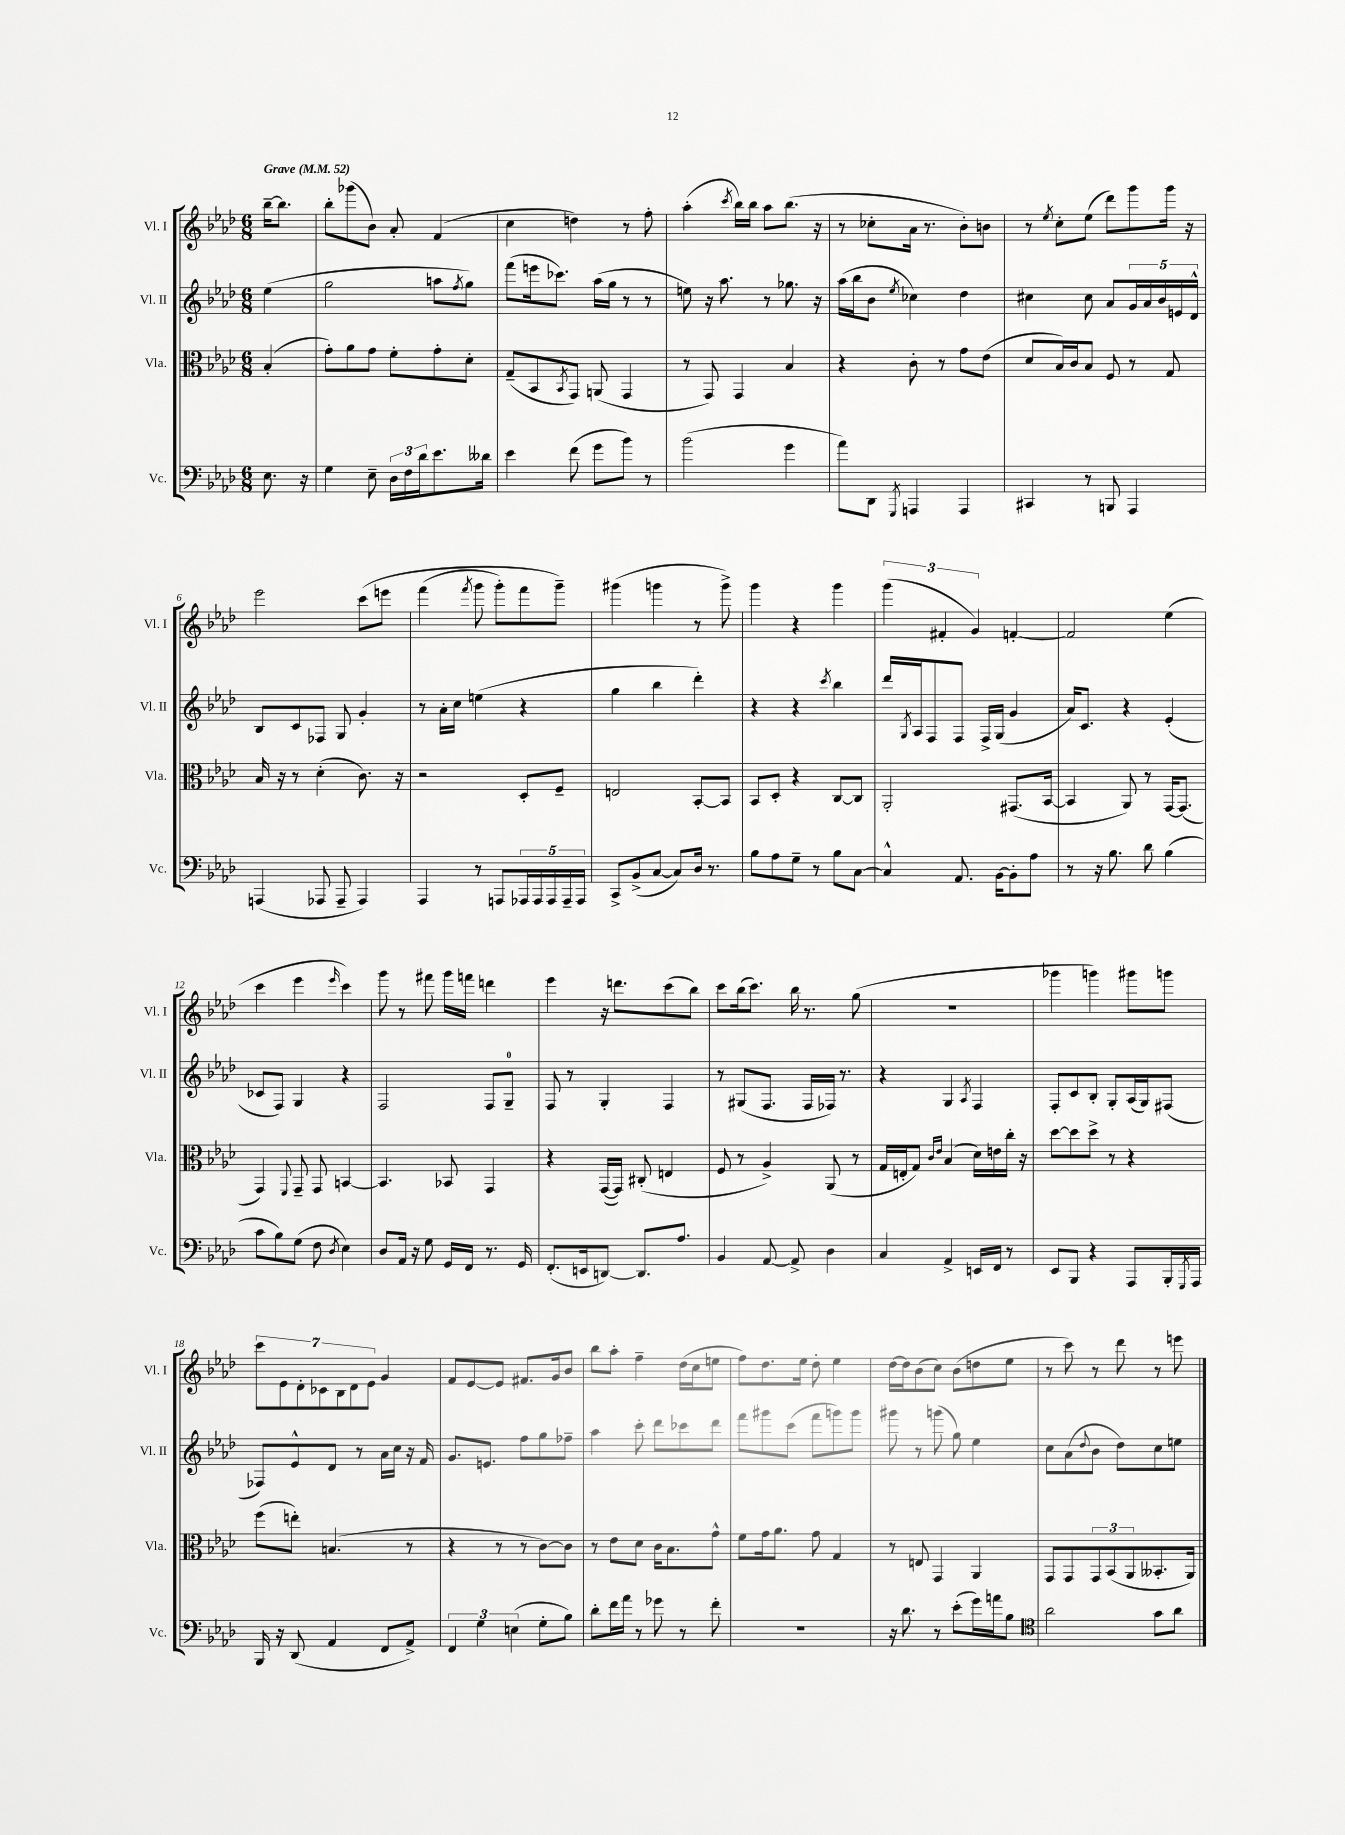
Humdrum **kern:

**kern	**kern	**kern	**kern
*staff4	*staff3	*staff2	*staff1
*clefF4	*clefC3	*clefG2	*clefG2
*k[b-e-a-d-]	*k[b-e-a-d-]	*k[b-e-a-d-]	*k[b-e-a-d-]
*M6/8	*M6/8	*M6/8	*M6/8
*MM52	*MM52	*MM52	*MM52
8.E-\	(4B-'/	(4ee-\	[16bb-~\LK
.	.	.	8.bb-\]J
16r	.	.	.
=	=	=	=
4G\	8g'\L)	2gg\	8bb-'\L
.	8a-\	.	(8ggg-\
8E-~\	8g\J	.	8b-\J)
24D-\LL	8f'\L	.	8a-'/
24F\	.	.	.
24d-\J	.	.	.
8.e-\	8g'\	8aa\L	(4f/
.	.	8qff/	.
.	8d-'\J	8gg\J)	.
16d--\Jk	.	.	.
=	=	=	=
4e-\	(8G~/L	(8fff\L	4cc\
.	8BB-/	16eee\k	.
.	.	8.ccc-\J)	.
.	8qBB-/	.	.
(8f\	8GG/J)	.	4dd\)
8g\L	(8AA/	(16aa-\LL	.
.	.	16gg\JJ	.
8b-\J)	4GG/	8r	8r
8r	.	8r	8ff'\
=	=	=	=
(2b-\	8r	8ee\)	(4aa-'\
.	8GG/)	16r	.
.	.	8.aa-\	.
.	.	.	8qccc/
.	4GG/	.	16bb-\LL)
.	.	.	16bb-\JJ
.	.	8r	8aa-\L
4g\	4B-/	8.gg-\	(8.bb-\J
.	.	16r	16r
=	=	=	=
8a-\L)	4r	(16aa-\LL	8r
.	.	16bb-\J	.
8DD-\J	.	8b-\J	8cc-'\L
8qGGG/	.	8qee-/	.
4AAA/	8c'\	4cc-\)	16a-\Jk
.	.	.	8.r
.	8r	.	.
4AAA/	8g\L	4dd-\	8b-'\L)
.	(8e-\J	.	8b\J
=	=	=	=
4CC#/	8d-/L	4cc#\	8r
.	.	.	8qee-/
.	16B-/L)	.	8cc'\L
.	16c/J	.	.
8r	8B-/J	8cc#\	(8ee-\J
8BBB/	8F/	8a-/L	8ddd-\L)
4AAA-/	8r	20g/L	8ggg\
.	.	20a-/	.
.	.	20b-/	.
.	8G/	.	16ggg\Jk
.	.	20e/	.
.	.	.	16r
.	.	20d-^^/JJ	.
=	=	=	=
(4AAA/	16B-/	8B-/L	2eee-\
.	16r	.	.
.	8r	8c/	.
8AAA-/	(4d-'\	8F-/J	.
8AAA-~/	.	8G/	.
4AAA-/)	8.c\)	4g'/	&(8ccc\L
.	.	.	8eee\J
.	16r	.	.
=	=	=	=
4AAA-/	2r	8r	(4fff\
.	.	16a-'\LL	.
.	.	16cc\JJ	.
.	.	.	8qfff/
8r	.	(4ee\	8ggg\
8AAA/L	.	.	8ggg'\L)
20AAA-/L	8D-'/L	4r	8fff\
20AAA-/	.	.	.
20AAA-/	.	.	.
.	8F~/J	.	8ggg~\J&)
20AAA-~/	.	.	.
20AAA-/JJ	.	.	.
=	=	=	=
8CC^/L	2E/	4gg\	(4ggg#\
(8BB-^/	.	.	.
[8C/J	.	4bb-\	4ggg\
8C/]L)	.	.	.
16D-/Jk	[8BB-'/L	4ddd-'\)	8r
8.r	.	.	.
.	8BB-/]J	.	8ggg^\)
=	=	=	=
8B-\L	8BB-/L	4r	4ggg\
8A-\	8D-'/J	.	.
8G~\J	4r	4r	4r
8r	.	.	.
.	.	8qccc/	.
8B-\L	[8C/L	4bb-\	4ggg\
[8C\J	8C/]J	.	.
=	=	=	=
4C^^/]	2AA-'/	16ddd-/LL	(6ggg\
.	.	8qG/	.
.	.	16A-/J	.
.	.	8F/	.
.	.	.	6f#'/
8.AA-/	.	8F/J	.
.	.	.	6g/)
.	.	16F^/LL	.
[16BB-\LK	.	(16G/JJ	.
8BB-'\]	(8.GG#/L	4g/	[4f'/
8A-\J	.	.	.
.	[16BB-/Jk	.	.
=	=	=	=
8r	4BB-/]	16a-/LK)	2f/]
.	.	8.c/J	.
16r	.	.	.
8.B-\	.	.	.
.	8AA-/)	4r	.
8d-\	8r	.	.
(4B-\	[16GG/LK	(4e-'/	(4ee-\
.	(8.GG/]J	.	.
=	=	=	=
8c\L	4GG/)	8c-/L	4ccc\
8B-\)	.	8F/J)	.
.	8qqFF/	.	.
(8G\J	8GG~/	4G/	4eee-\
8F\	8GG/	.	.
8qD-/	.	.	16qqeee-/
4E-\)	[4BB/	4r	4ccc\)
=	=	=	=
8D-/L	4.BB/]	2F/	8ggg\
16AA-/Jk	.	.	8r
16r	.	.	.
8G\	.	.	8fff#\
16GG/LL	8BB-/	.	16ggg\LL
16FF/JJ	.	.	16fff\JJ
8.r	4GG/	8F/L	4ddd\
.	.	8G~/J	.
16GG/	.	.	.
=	=	=	=
(8.FF'/L	4r	8F/	4eee-\
.	.	8r	.
16EE/k	.	.	.
[8DD/J)	([16GG/LL	4G'/	16r
.	16GG/]JJ)	.	8.ddd\L
8.DD/]L	(8C#'/	.	.
.	4E/	4F/	(8ccc\
8.A-/J	.	.	.
.	.	.	8bb-\J)
=	=	=	=
4BB-/	8F/	8r	8ccc\L
.	8r	(8G#/L	(16bb-\k
.	.	.	8.ccc\J)
[8AA-/	4A-^/)	8.F/J	.
8AA-^/]	.	.	16bb-\
.	.	16F/LL	8.r
4D-\	(8AA-/	16F-/JJ)	.
.	.	8.r	.
.	8r	.	(8gg\
=	=	=	=
4C/	16G/LL	4r	2.r
.	16E'/J	.	.
.	8G/J)	.	.
.	16qqc/LL	.	.
.	16qqe-/JJ	.	.
4AA-^/	(4B-/	4G/	.
.	.	8qA-/	.
16EE/LL	16d-\LL)	4F/	.
16FF/JJ	16e\	.	.
8r	16cc'\JJ	.	.
.	16r	.	.
=	=	=	=
8EE-/L	[8dd-\L	8F'/L	4ggg-\
8BBB-/J	8dd-\]	8c/	.
4r	8dd-^\J	8B-'/J	4ggg\)
.	8r	8G'/L	.
8AAA-/L	4r	(16A-/L	8ggg#\L
.	.	16G/J)	.
16BBB-'/L	.	(8F#/J	8ggg\J
8qGGG/	.	.	.
16AAA-/JJ	.	.	.
=	=	=	=
16BBB-/	(8ff\L	8F-/L)	14ccc\L
16r	.	.	.
.	.	.	14e-\
(8DD-/	8ee'\J)	8e-^^/	.
.	.	.	14d-'\
.	.	.	14c-\
4AA-/	(4.B/	8d-/J	.
.	.	.	14B-\
.	.	.	14d-\
.	.	8r	.
.	.	.	14e-\J
8FF/L	.	16a-\LL	4g/
.	.	16cc\JJ	.
8AA-^/J)	8r	16r	.
.	.	16f/	.
=	=	=	=
6FF/	4r	8.g/L	8f/L
.	.	.	[8e-/
6G\	.	.	.
.	.	8.e/J	.
.	8r	.	8e-/]J
(6E\	.	.	.
.	8r	8ff\L	8.f#/L
8G'\L	[8c\L)	8gg\	.
.	.	.	16g/k
8B-\J)	8c\]J	8ff-~\J	8b-/J
=	=	=	=
8d-'\L	8r	4aa-\	8bb-\L
16f\L	8e-\L	.	8aa-'\J
16a-\JJ	.	.	.
8r	8d-\J	8ccc'\	4ff~\
8g-\	16c\LK	8ddd-\L	.
.	8.B-\	.	.
8r	.	8ccc-\	(16dd-\LL
.	.	.	16cc\J
8f'\	8g^^\J	8ddd-\J	8ee\J
=	=	=	=
2.r	8f\L	8fff\L	8ff\L)
.	16g\k	8ggg#\	8.dd-\
.	8.a-\J	.	.
.	.	(8ccc\J	.
.	.	.	16ee-\Jk
.	8g\	8fff\L	8dd-'\
.	4G/	8ggg\)	4ee-\
.	.	8ggg\J	.
=	=	=	=
16r	8r	8ggg#\	[16dd-\LL
8.d-\	.	.	16dd-\]J
.	8E/	8r	(8b-\
8r	4GG/	(8ggg\	8cc\J)
(8e-'\L	.	8gg\)	(8b-\L
16g\L)	4AA-/	4ee-\	8dd\
16a\J	.	.	.
8B-\J	.	.	8ee-\J
=	=	=	=
*clefC4	*	*	*
2a-\	8GG/L	8cc\L	8r
.	8GG/	(8a-\	8ccc\)
.	.	8qqdd-/	.
.	12GG/	8b-\J	8r
.	(12BB-/	.	.
.	.	8dd-\L)	8ddd-\
.	12AA-/	.	.
8g\L	8.BB--'/	8cc\	8r
8a-\J	.	8ee\J	8eee\
.	16AA-/Jk)	.	.
==	==	==	==
*-	*-	*-	*-
